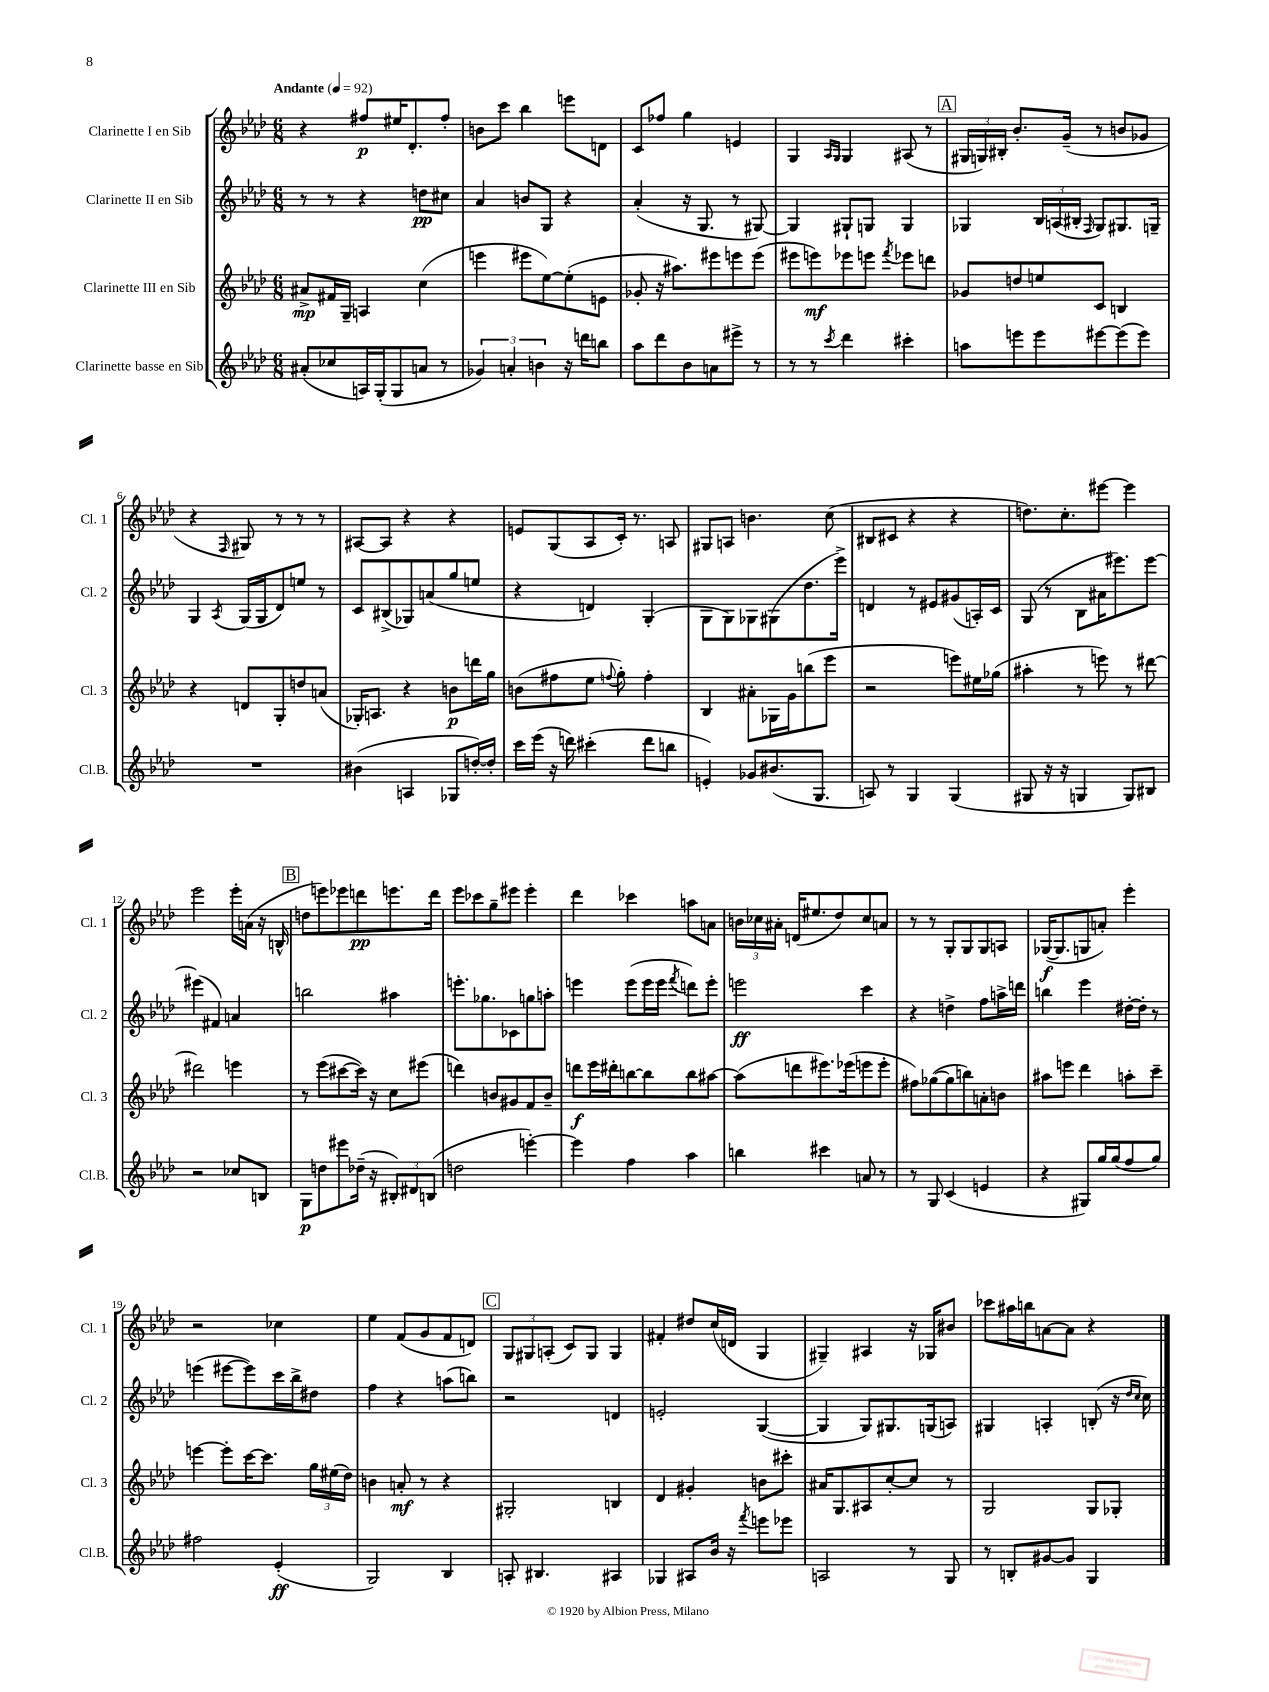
<<
\new StaffGroup <<
\new Staff = "s0" \with { instrumentName = "Clarinette I en Sib" shortInstrumentName = "Cl. 1" } {
    \clef treble \key aes \major \numericTimeSignature \time 6/8 \tempo "Andante" 4 = 92
    \autoBeamOff r4 fis''8[\p eis''16 des'8.-. fis''8]-. |
    b'8[ c'''8] bes''4 e'''8[ d'8] |
    c'8[ fes''8] g''4 e'4 |
    g4 \grace { aes16[ g16] } g4 ais8( r8 |
    \mark \markup { \box "A" } \tuplet 3/2 { gis16[ g16) bis16]-. } bes'8.[-. g'16]--( r8 b'8[ ges'8] |
    r4 \grace { f16 } gis8) r8 r8 r8 |
    ais8[~ ais8] r4 r4 |
    e'8[ g8( aes8 c'16]-.) r8. a8 |
    gis8[ a8] b'4. c''8( |
    bis8[ cis'8] r4 r4 |
    d''8.[) c''8.-. eis'''8]~ eis'''4 |
    ees'''2 ees'''16[-. a'16]( r16 b16-^ |
    \mark \markup { \box "B" } d''8[ e'''8) ees'''8 d'''8\pp e'''8. d'''16] |
    ees'''8[ ces'''8 g''8-- eis'''8] eis'''4-. |
    des'''4 ces'''4 a''8[ a'8] |
    \tuplet 3/2 { b'16[ ces''16 ais'16]-. } d'16[( eis''8. des''8) ces''8 a'8] |
    r8 r8 g8[-. g8 g8 a8] |
    ges16[~\f( ges8. g8 a'8]-.) ees'''4-. |
    r2 ces''4 |
    ees''4 f'8[( g'8 f'8 d'8]) |
    \mark \markup { \box "C" } \tuplet 3/2 { g8[ gis8 a8]-.( } c'8[) gis8] gis4 |
    fis'4-. dis''8[ c''16( d'16] g4 |
    gis4--) ais4 r16 ges16[ bis'8] |
    ces'''8[ ais''16 b''16 a'8~ a'8] r4 \bar "|." |
}
\new Staff = "s1" \with { instrumentName = "Clarinette II en Sib" shortInstrumentName = "Cl. 2" } {
    \clef treble \key aes \major \numericTimeSignature \time 6/8
    \autoBeamOff r8 r8 r4 d''8[\pp cis''8] |
    aes'4 b'8[ g8] r4 |
    aes'4-.( r16 g8. r8 gis8~) |
    gis4 gis8[-! g8] g4 |
    \mark \markup { \box "A" } ges4 \tuplet 3/2 { bes16[ a16( bis16]-. } \grace { f16 } ges8[) gis8. g16]-- |
    g4 \acciaccatura { aes8 } g16[( g16 des'8) e''8] r8 |
    c'8[ bis8->( ges8) a'8( g''8 e''8] |
    r4 d'4) g4-.( |
    g8[ g8) ges8 gis8( des''8. ees'''16]->) |
    d'4 r8 eis'8[ gis'8( a16-.) c'16] |
    g8( r8 bes8[ ais'16 eis'''8.) eis'''8]~ |
    eis'''4( fis'4) a'4 |
    \mark \markup { \box "B" } b''2 ais''4 |
    e'''8.[-. ges''8. ces'8 g''8 a''8]-. |
    e'''4 e'''8[( e'''16 e'''16] \acciaccatura { f'''8 } d'''8[) e'''8]-. |
    e'''2\ff c'''4 |
    r4 d''4-> f''8[ a''16-> d'''16] |
    b''4 ees'''4 dis''16[~-. dis''16]-. r8 |
    e'''4( eis'''8[~ eis'''8) c'''16 bes''16-> dis''8] |
    f''4 r4 a''8[( b''8]) |
    \mark \markup { \box "C" } r2 d'4 |
    e'2-. g4~( |
    g4 g8[) gis8. g16( a8]) |
    gis4 a4-. b8-.( r16 \grace { des''16[ c''16] } c''16) \bar "|." |
}
\new Staff = "s2" \with { instrumentName = "Clarinette III en Sib" shortInstrumentName = "Cl. 3" } {
    \clef treble \key aes \major \numericTimeSignature \time 6/8
    \autoBeamOff ais'8[->\mp fis'16 g16]-- a4 c''4( |
    e'''4 eis'''8[ ees''8~) ees''8-.( e'8] |
    ges'8-. r16 ais''8.[) eis'''8 e'''8 e'''8]( |
    eis'''8[ e'''8\mf) ees'''8 e'''8] \acciaccatura { f'''8 } ees'''8[ d'''8] |
    \mark \markup { \box "A" } ges'8[ d''8 e''8 c'8] b4 |
    r4 d'8[ g8-. d''8 a'8]( |
    ges16[-.) a8.] r4 b'8[\p d'''16 g''16] |
    b'8[( fis''8 ees''8] \appoggiatura { f''8 } g''8-.) f''4-. |
    bes4 ais'8[-. ges16 g'16 b''8( ees'''8] |
    r2 e'''8[) eis''16 ges''16]( |
    ais''4-. r8 e'''8) r8 dis'''8~ |
    dis'''2 e'''4 |
    \mark \markup { \box "B" } r8 ees'''8[( cis'''8~ cis'''16]) r16 c''8[ eis'''8]( |
    d'''4) b'8[ gis'8 f'8 b'8]-- |
    d'''8[\f ees'''16 dis'''16-. b''8~ b''8 b''8 ais''8]~ |
    ais''8[( d'''8 eis'''8.) ees'''16( e'''8 e'''8]-. |
    fis''8[) ges''8~( ges''8 b''8) a'8-. b'8] |
    ais''8[ e'''8] des'''4 a''8[-. c'''8]-- |
    e'''4~ e'''8[-. c'''16~ c'''8.] \tuplet 3/2 { g''16[ eis''16( des''16]) } |
    b'4 a'8-.\mf r8 r4 |
    \mark \markup { \box "C" } gis2-. b4 |
    des'4 gis'4-. b'8[ cis'''8]-. |
    ais'16[ g8. ais8 c''8~-. c''8] r8 |
    g2 g8[ ges8]-. \bar "|." |
}
\new Staff = "s3" \with { instrumentName = "Clarinette basse en Sib" shortInstrumentName = "Cl.B." } {
    \clef treble \key aes \major \numericTimeSignature \time 6/8
    \autoBeamOff ais'8[-.( ces''8 a16) g16-.( g8 a'8] r8 |
    \tuplet 3/2 { ges'4) a'4-. b'4 } r16 d'''16[ b''8] |
    aes''8[ des'''8 bes'8 a'8 eis'''8]-> r8 |
    r8 r8 \acciaccatura { c'''8 } des'''4 cis'''4-. |
    \mark \markup { \box "A" } a''8[ e'''8 e'''8 eis'''8~ eis'''8( eis'''8]) |
    R2. |
    bis'4( a4 ges8[ d''16~-.) d''16]-. |
    c'''16[ ees'''16]( r16 d'''16) cis'''4-.( d'''8[ b''8] |
    e'4-.) ges'8[ bis'8.( g8.] |
    a8) r8 g4 g4( |
    gis8 r16 r16 g4 g8[) bis8] |
    r2 ces''8[ b8] |
    \mark \markup { \box "B" } g8[\p d''8 eis'''8 des''16]--( r16 \tuplet 3/2 { bis8[-.) dis'8 b8]( } |
    d''2 e'''4~-.) |
    e'''4 f''4 aes''4 |
    b''4 cis'''4 a'8 r8 |
    r8 g8 c'4( e'4 |
    r4 gis8[) g''16 g''16( f''8 g''8]) |
    fis''2 ees'4-.\ff( |
    g2) bes4 |
    \mark \markup { \box "C" } a8-. bis4. ais4 |
    ges4 ais8[ bes'16] r16 \acciaccatura { f'''8 } e'''8[ ees'''8] |
    a2 r8 g8 |
    r8 b8[-. gis'8~ gis'8] g4 \bar "|." |
}
>>
>>
